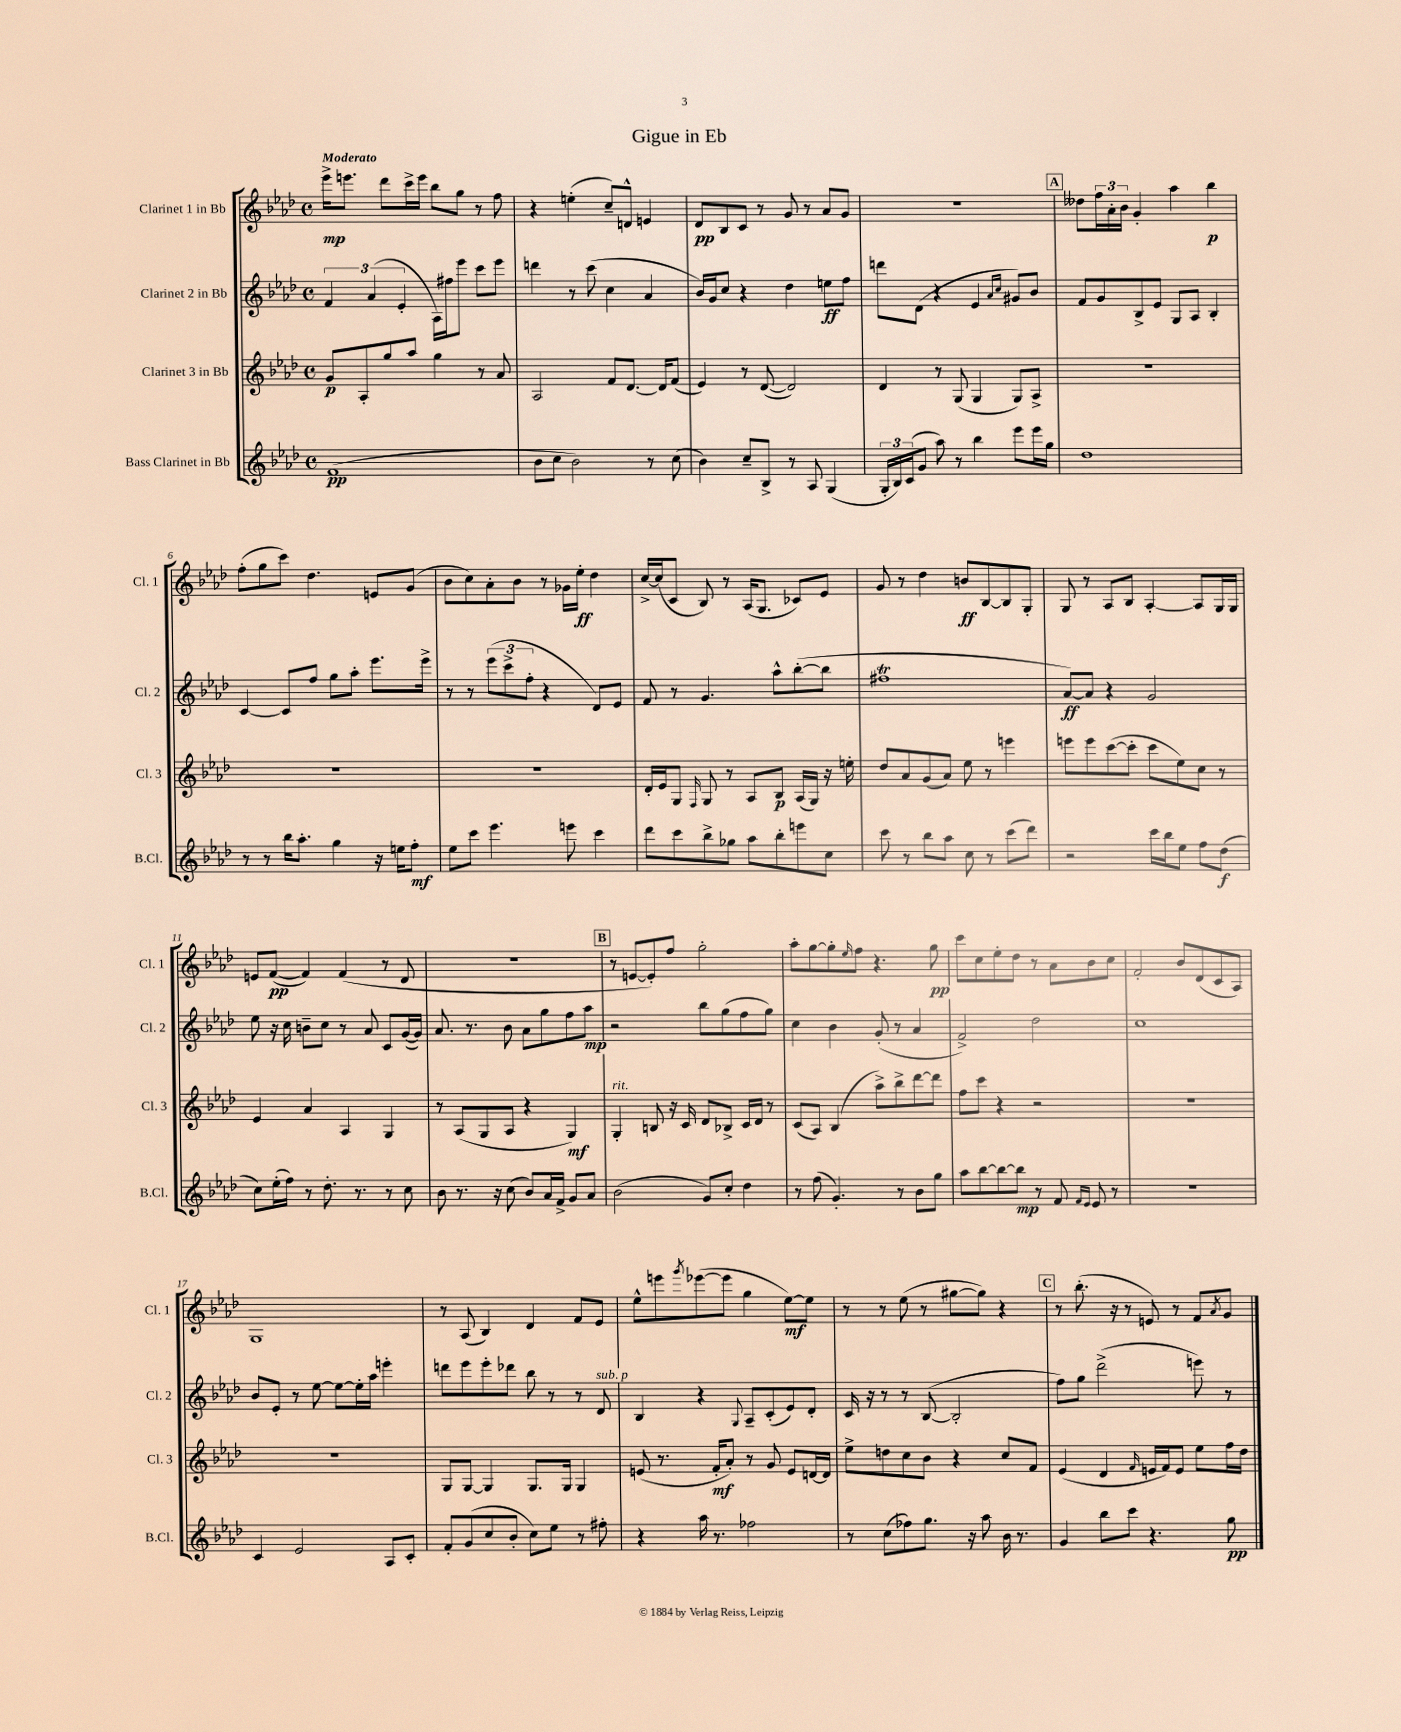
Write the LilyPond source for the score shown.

\header { title = "Gigue in Eb" }
<<
\new StaffGroup <<
\new Staff = "s0" \with { instrumentName = "Clarinet 1 in Bb" shortInstrumentName = "Cl. 1" } {
    \clef treble \key aes \major \defaultTimeSignature \time 4/4 \tempo "Moderato"
    ees'''16->\mp e'''8. des'''8 c'''16-> e'''16 bes''8 g''8 r8 f''8 |
    r4 e''4-.( c''8--) d'8-^ e'4 |
    des'8\pp bes8 c'8 r8 g'8 r8 aes'8 g'8 |
    R1 |
    \mark \markup { \box "A" } deses''8 \tuplet 3/2 { f''16 aes'16-. bes'16 } g'4-. aes''4 bes''4\p |
    f''8-.( g''8 c'''8) des''4. e'8 g'8( |
    bes'8 c''8) aes'8-. bes'8 r8 ges'16 ees''16-.\ff des''4 |
    c''16~-> c''16( c'8 bes8) r8 aes16( g8. ces'8) ees'8 |
    g'8 r8 des''4 b'8\ff bes8~ bes8 g8-. |
    g8 r8 aes8 bes8 aes4~-. aes8 g16 g16 |
    e'8 f'8~\pp( f'4) f'4( r8 des'8 |
    R1 |
    \mark \markup { \box "B" } r8 e'8~ e'8-.) f''8 g''2-. |
    aes''8-. g''8~ g''8-. \grace { ees''16 } f''8 r4. g''8\pp |
    c'''8 c''8 ees''8-. des''8 r8 aes'8 bes'8 c''8 |
    f'2-. bes'8 des'8( c'8 aes8) |
    g1 |
    r8 aes8( bes4) des'4 f'8 ees'8 |
    ees''8-^ e'''8 \acciaccatura { g'''8 } ees'''8~( ees'''8 g''4 ees''8~\mf) ees''8 |
    r8 r8 ees''8( r8 gis''8~ gis''8) r4 |
    \mark \markup { \box "C" } r8 bes''8.-.( r16 r8 e'8) r8 f'8 \acciaccatura { aes'8 } g'8 \bar "|." |
}
\new Staff = "s1" \with { instrumentName = "Clarinet 2 in Bb" shortInstrumentName = "Cl. 2" } {
    \clef treble \key aes \major \defaultTimeSignature \time 4/4
    \tuplet 3/2 { f'4 aes'4( ees'4-. } aes16) fis''16 ees'''8 c'''8 ees'''8 |
    d'''4 r8 c'''8( c''4 aes'4 |
    bes'16) g'16 c''8 r4 des''4 e''8\ff f''8 |
    d'''8 des'8( r4 ees'4 \grace { aes'16 c''16 } gis'8) bes'8 |
    \mark \markup { \box "A" } f'8 g'8 bes8-> ees'8 g8 aes8 bes4-. |
    c'4~ c'8 f''8 g''8 aes''8-. ees'''8. ees'''16-> |
    r8 r8 \tuplet 3/2 { ees'''8( c'''8-> f''8-. } r4 des'8) ees'8 |
    f'8 r8 g'4. aes''8-^ bes''8~-.( bes''8 |
    fis''1\trill |
    aes'8~\ff) aes'8 r4 g'2 |
    ees''8 r16 c''16 b'8-- c''8 r8 aes'8 c'8 g'16~( g'16) |
    aes'8. r8. bes'8 aes'8 g''8 f''8 aes''8\mp |
    \mark \markup { \box "B" } r2 bes''8 g''8( f''8 g''8) |
    c''4 bes'4 g'8-.( r8 aes'4 |
    f'2->) des''2 |
    c''1 |
    bes'8 ees'8-. r8 ees''8~ ees''8~ ees''16-. aes''16 e'''4-. |
    d'''8 ees'''8 ees'''8-. des'''8 bes''8 r8 r8 des'8^\markup { \italic "sub. p" } |
    bes4 r4 \appoggiatura { g8 } aes8-- c'8-.( ees'8) des'8-. |
    c'16 r16 r8 r8 bes8~( bes2-. |
    \mark \markup { \box "C" } f''8) g''8 des'''2->( e'''8) r8 \bar "|." |
}
\new Staff = "s2" \with { instrumentName = "Clarinet 3 in Bb" shortInstrumentName = "Cl. 3" } {
    \clef treble \key aes \major \defaultTimeSignature \time 4/4
    g'8\p aes8-. g''8 aes''8 g''4 r8 aes'8 |
    aes2 f'8 des'8.~ des'16 f'8( |
    ees'4) r8 des'8~( des'2) |
    des'4 r8 g8( g4 g8) aes8-> |
    \mark \markup { \box "A" } R1 |
    R1 |
    R1 |
    des'16-. ees'16 g8 \grace { f16 } g8 r8 aes8 bes8\p aes16( g16) r16 e''16-. |
    des''8 aes'8 g'8( aes'8) ees''8 r8 e'''4 |
    e'''8 e'''8 c'''8~( c'''8-. c'''8 ees''8) c''8 r8 |
    ees'4 aes'4 aes4 g4 |
    r8 aes8( g8 aes8 r4 g4\mf) |
    \mark \markup { \box "B" } g4-.^\markup { \italic "rit." } b8 r16 c'16 des'8 bes8-> c'16 des'16 r8 |
    c'8( aes8) bes4( aes''8->) bes''8-> des'''8~ des'''8 |
    f''8 c'''8 r4 r2 |
    R1 |
    R1 |
    g8 g8~ g4 g8. g16 g4 |
    e'8( r8. f'16-.\mf aes'8-.) r8 g'8 e'8 d'16~ d'16 |
    ees''8-> d''8 c''8 bes'8 r4 c''8 f'8 |
    \mark \markup { \box "C" } ees'4( des'4 \grace { f'16 } e'16 f'16) e'8 ees''8 f''16 des''16 \bar "|." |
}
\new Staff = "s3" \with { instrumentName = "Bass Clarinet in Bb" shortInstrumentName = "B.Cl." } {
    \clef treble \key aes \major \defaultTimeSignature \time 4/4
    f'1\pp( |
    bes'8 c''8 bes'2) r8 c''8( |
    bes'4) c''8-- bes8-> r8 aes8 g4( |
    \tuplet 3/2 { g16-. bes16) c'16( } g'8 aes''8) r8 bes''4 ees'''8 ees'''16 g''16 |
    \mark \markup { \box "A" } des''1 |
    r8 r8 bes''16 aes''8.-. g''4 r16 e''16 f''8-.\mf |
    ees''8 c'''8 ees'''4. e'''8 c'''4 |
    des'''8 c'''8 bes''8-> ges''8 aes''8 bes''8-. e'''8 c''8 |
    c'''8 r8 bes''8 aes''8 c''8 r8 c'''8( des'''8) |
    r2 c'''16 bes''16 ees''8 f''8 des''8\f( |
    c''8) ees''16-.( f''16) r8 des''8.-. r8. r8 c''8 |
    bes'8 r8. r16 c''8( bes'8) aes'16 f'16-> g'8 aes'8 |
    \mark \markup { \box "B" } bes'2( g'8) c''8-. des''4 |
    r8 f''8( g'4.-.) r8 bes'8 g''8 |
    aes''8 bes''8~ bes''8~ bes''8\mp r8 f'8 \grace { f'16 ees'16 } ees'8 r8 |
    R1 |
    c'4 ees'2 aes8 c'8-. |
    f'8-. g'8( c''8 bes'8-. c''8) ees''8 r8 fis''8-. |
    r4 aes''16 r8. fes''2 |
    r8 c''8( fes''8) g''8. r16 aes''8 bes'16 r8. |
    \mark \markup { \box "C" } g'4 bes''8 c'''8 r4. g''8\pp \bar "|." |
}
>>
>>
